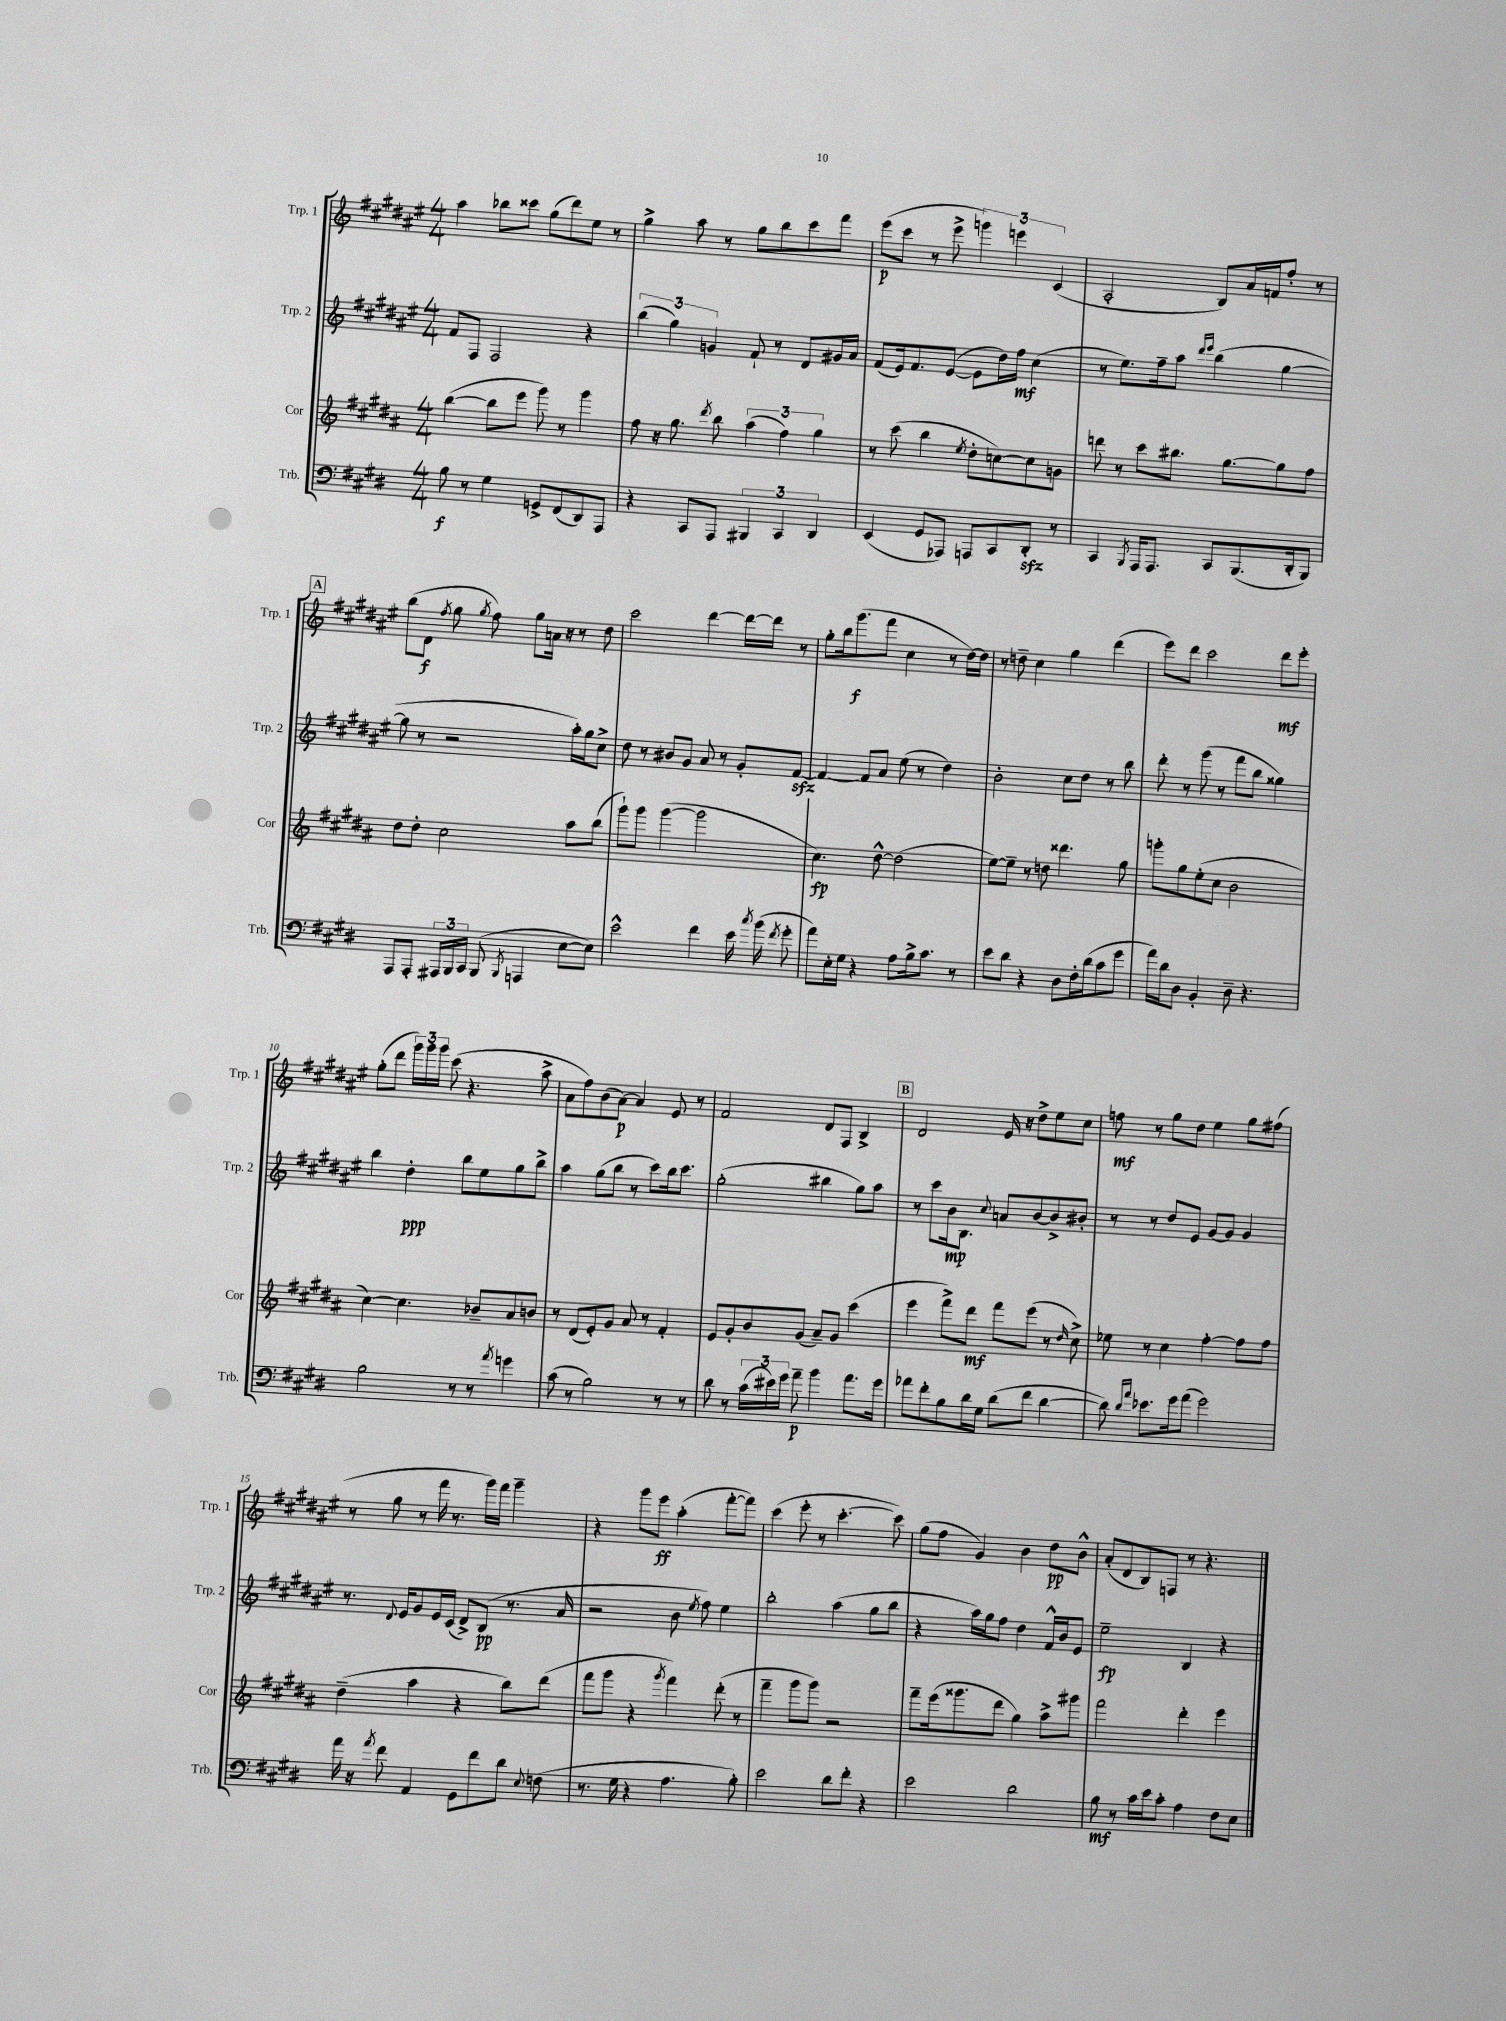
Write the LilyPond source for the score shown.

<<
\new StaffGroup <<
\new Staff = "s0" \with { instrumentName = "Trp. 1" shortInstrumentName = "Trp. 1" } {
    \clef treble \key fis \major \numericTimeSignature \time 4/4
    \autoBeamOff ais''4 bes''8[ cisis'''8] gis''8[( dis'''8) eis''8] r8 |
    gis''4-> ais''8 r8 gis''8[ b''8 cis'''8 fis'''8] |
    eis'''8[\p( cis'''8] r8 eis'''8-> \tuplet 3/2 { g'''4) e'''4 cis'4( } |
    ais2-. b8[) ais'16 f'16 fis''8]-. r8 |
    \mark \markup { \box "A" } b''8[( dis'8]\f \acciaccatura { fis''8 } gis''8 \acciaccatura { gis''8 } fis''8) gis''8[ a'16] r16 r8 dis''8 |
    cis'''2 dis'''4~ dis'''16[~ dis'''16] r8 |
    gis''8[-. b''16 gis'''8.\f( fis'''8] cis''4 r8 dis''16[~) dis''16] |
    r8 d''8-- cis''4 gis''4 dis'''4( |
    eis'''8[) dis'''8] cis'''2 dis'''8[\mf eis'''8]-. |
    gis''8[-.( dis'''8] \tuplet 3/2 { gis'''16[) gis'''16 gis'''16] } cis'''8( r4. ais''8-> |
    ais'8[ fis''8) b'8( ais'8]~\p) ais'4 eis'8 r8 |
    fis'2 dis'8[ fis8] b4-> |
    \mark \markup { \box "B" } dis'2 eis'16 r16 dis''8[-> eis''8 cis''8] |
    f''8\mf r8 gis''8[ dis''8] eis''4 gis''8[ fis''8]( |
    r8 gis''8 r8 fis'''16 r8. gis'''16[) fis'''16] gis'''4-- |
    r4 gis'''8[ eis'''8]\ff ais''4-.( fis'''8[~-. fis'''8]) |
    cis'''4( eis'''8-. r8 cis'''4.~-. cis'''8) |
    gis''8[( fis''8] gis'4) b'4 dis''8[\pp b'8]-^ |
    ais'8[-.( dis'8 b8) f8] r8 r4. \bar "|." |
}
\new Staff = "s1" \with { instrumentName = "Trp. 2" shortInstrumentName = "Trp. 2" } {
    \clef treble \key fis \major \numericTimeSignature \time 4/4
    \autoBeamOff fis'8[ fis8] fis2 r4 |
    \tuplet 3/2 { b''4( gis''4) g'4 } fis'8-! r8 dis'8[ gis'16 ais'16] |
    fis'8[( eis'16) fis'8. eis'8]~( eis'8[ dis''16) fis''16]\mf cis''4( |
    r8 eis''8.[) fis''16-- ais''8] \grace { dis'''16[ eis'''16] } b''4( gis''4~ |
    \mark \markup { \box "A" } gis''8 r8 r2 ais''16[-.) gis''16 cis''8]-> |
    dis''8 r8 bis'8[ gis'8] ais'8 r8 gis'8[-. fis'8]~\sfz |
    fis'4~ fis'8[ ais'8] eis''8( r8 dis''4) |
    b'2-. cis''8[ dis''8] r8 b''8 |
    dis'''8-. r8 gis'''8( r8 fis'''8[ b''8] gisis''4) |
    b''4 dis''4-.\ppp b''8[ eis''8 gis''8 b''8]-> |
    ais''4 gis''8[( b''8] r8 cis'''8[) b''16 cis'''8.] |
    gis''2-.( bis''4 gis''8[) ais''8] |
    \mark \markup { \box "B" } r8 cis'''8[ b'16\mp b8.] \appoggiatura { cis''8 } a'8[ b'8~ b'8-> bis'8]-. |
    r8 r8 dis''8[ eis'8] gis'8[~ gis'8] gis'4 |
    r8. \appoggiatura { dis'8 } eis'16[ gis'8 eis'16 cis'16]( dis'8[->) b8]\pp( r8. ais'16 |
    r2 b'8 \acciaccatura { eis''8 } fis''8) eis''4 |
    b''2-. ais''4( gis''8[ b''8] |
    r4 ais''16[) gis''16 fis''8] dis''4 fis'16[-^ b'16 eis'8] |
    eis''2--\fp b4 r4 \bar "|." |
}
\new Staff = "s2" \with { instrumentName = "Cor" shortInstrumentName = "Cor" } {
    \clef treble \key b \major \numericTimeSignature \time 4/4
    \autoBeamOff b''4~( b''8[ e'''8] gis'''8) r8 gis'''4 |
    fis''8 r16 gis''8. \acciaccatura { dis'''8 } b''8 \tuplet 3/2 { ais''4( fis''4) gis''4 } |
    r8 cis'''8( b''4 \acciaccatura { e''8 } dis''8[-. c''8~) c''8 g'8] |
    d'''8 r8 cis'''8[ bis''8.] gis''8.[~ gis''8 fis''8] |
    \mark \markup { \box "A" } dis''8[ dis''8]-. cis''2 ais''8[ b''8]( |
    gis'''8[-!) gis'''8] gis'''4~( gis'''2 |
    cis''4.\fp) dis''8~-^ dis''2( |
    e''8[~) e''8]-- r8 d''8 disis'''4. gis''8 |
    g'''8[-. gis''8 e''8-.( cis''8] b'2 |
    cis''4~) cis''4. bes'8[-- ais'8 b'8] |
    r8 dis'8[( e'8-.) gis'8] ais'8 r8 fis'4-. |
    e'8[ gis'8-. b'8 gis'8]( ais'8[--) gis'8] cis'''4( |
    \mark \markup { \box "B" } e'''4 fis'''8[->) dis'''8]\mf fis'''8[ e'''8]( r8 \grace { dis''16 } cis''8->) |
    ees''8 r8 cis''4 fis''4~-. fis''8[ fis''8] |
    dis''4--( ais''4 r4 b''8[) dis'''8]( |
    fis'''8[ gis'''8] r4 \acciaccatura { gis'''8 } fis'''4) dis'''8-.( r8 |
    fis'''4-- gis'''8[ gis'''8]) r2 |
    fis'''8[-- e'''16( gisis'''8. dis'''8] gis''4) ais''8[-> gis'''8] |
    fis'''2 dis'''4-. e'''4 \bar "|." |
}
\new Staff = "s3" \with { instrumentName = "Trb." shortInstrumentName = "Trb." } {
    \clef bass \key e \major \numericTimeSignature \time 4/4
    \autoBeamOff b8\f r8 gis4 g,8[-> fis,8( dis,8) a,,8] |
    r4 cis,8[ a,,8] \tuplet 3/2 { bis,,4 cis,4 dis,4 } |
    e,4( gis,8[ aes,,8]) a,,8[ cis,8 dis,8]-.\sfz r8 |
    cis,4 \acciaccatura { b,,8 } a,,16[ a,,8.] cis,8[ b,,8.( dis,16-. b,,8]) |
    \mark \markup { \box "A" } a,,8[ a,,8]-. \tuplet 3/2 { ais,,16[ b,,16 cis,16] } b,,8( \acciaccatura { b,,8 } a,,4 e8[~ e8]) |
    e'2-^ fis'4 e'16 \acciaccatura { cis''8 } b'16( \acciaccatura { fis'8 } gis'8-. |
    a'8[) e16-. gis16] r4 a8[ b16-> cis'8.] r8 |
    e'8[ dis'8] r4 dis8[ fis16-. dis'16( cis'8 gis'8] |
    a'16[) dis'16 dis8] b,4-. dis8-- r4. |
    b2 r8 r8 \acciaccatura { a'8 } g'4 |
    cis'8( r8 b2) r8 r8 |
    dis'8 r8 \tuplet 3/2 { cis'16[( eis'16) gis'16] } a'8--\p b'4 a'8.[ gis'16] |
    \mark \markup { \box "B" } aes'8[ fis'8-. b8 dis'16 gis16] dis'8[( fis'8] dis'4~ |
    dis'8) \grace { dis'16[ a'16] } ees'8.[ gis'16 a'8]( gis'2) |
    a'16 r16 \acciaccatura { a'8 } fis'8 a,4 gis,8[ fis'8 dis'8] \appoggiatura { e8 } f8( |
    r8. gis16 r4 a4. b8-.) |
    e'2 dis'8[ fis'8]-. r4 |
    e'2 dis'2 |
    b8\mf r8 cis'16[ e'16 cis'8]-. a4 fis8[ e8] \bar "|." |
}
>>
>>
